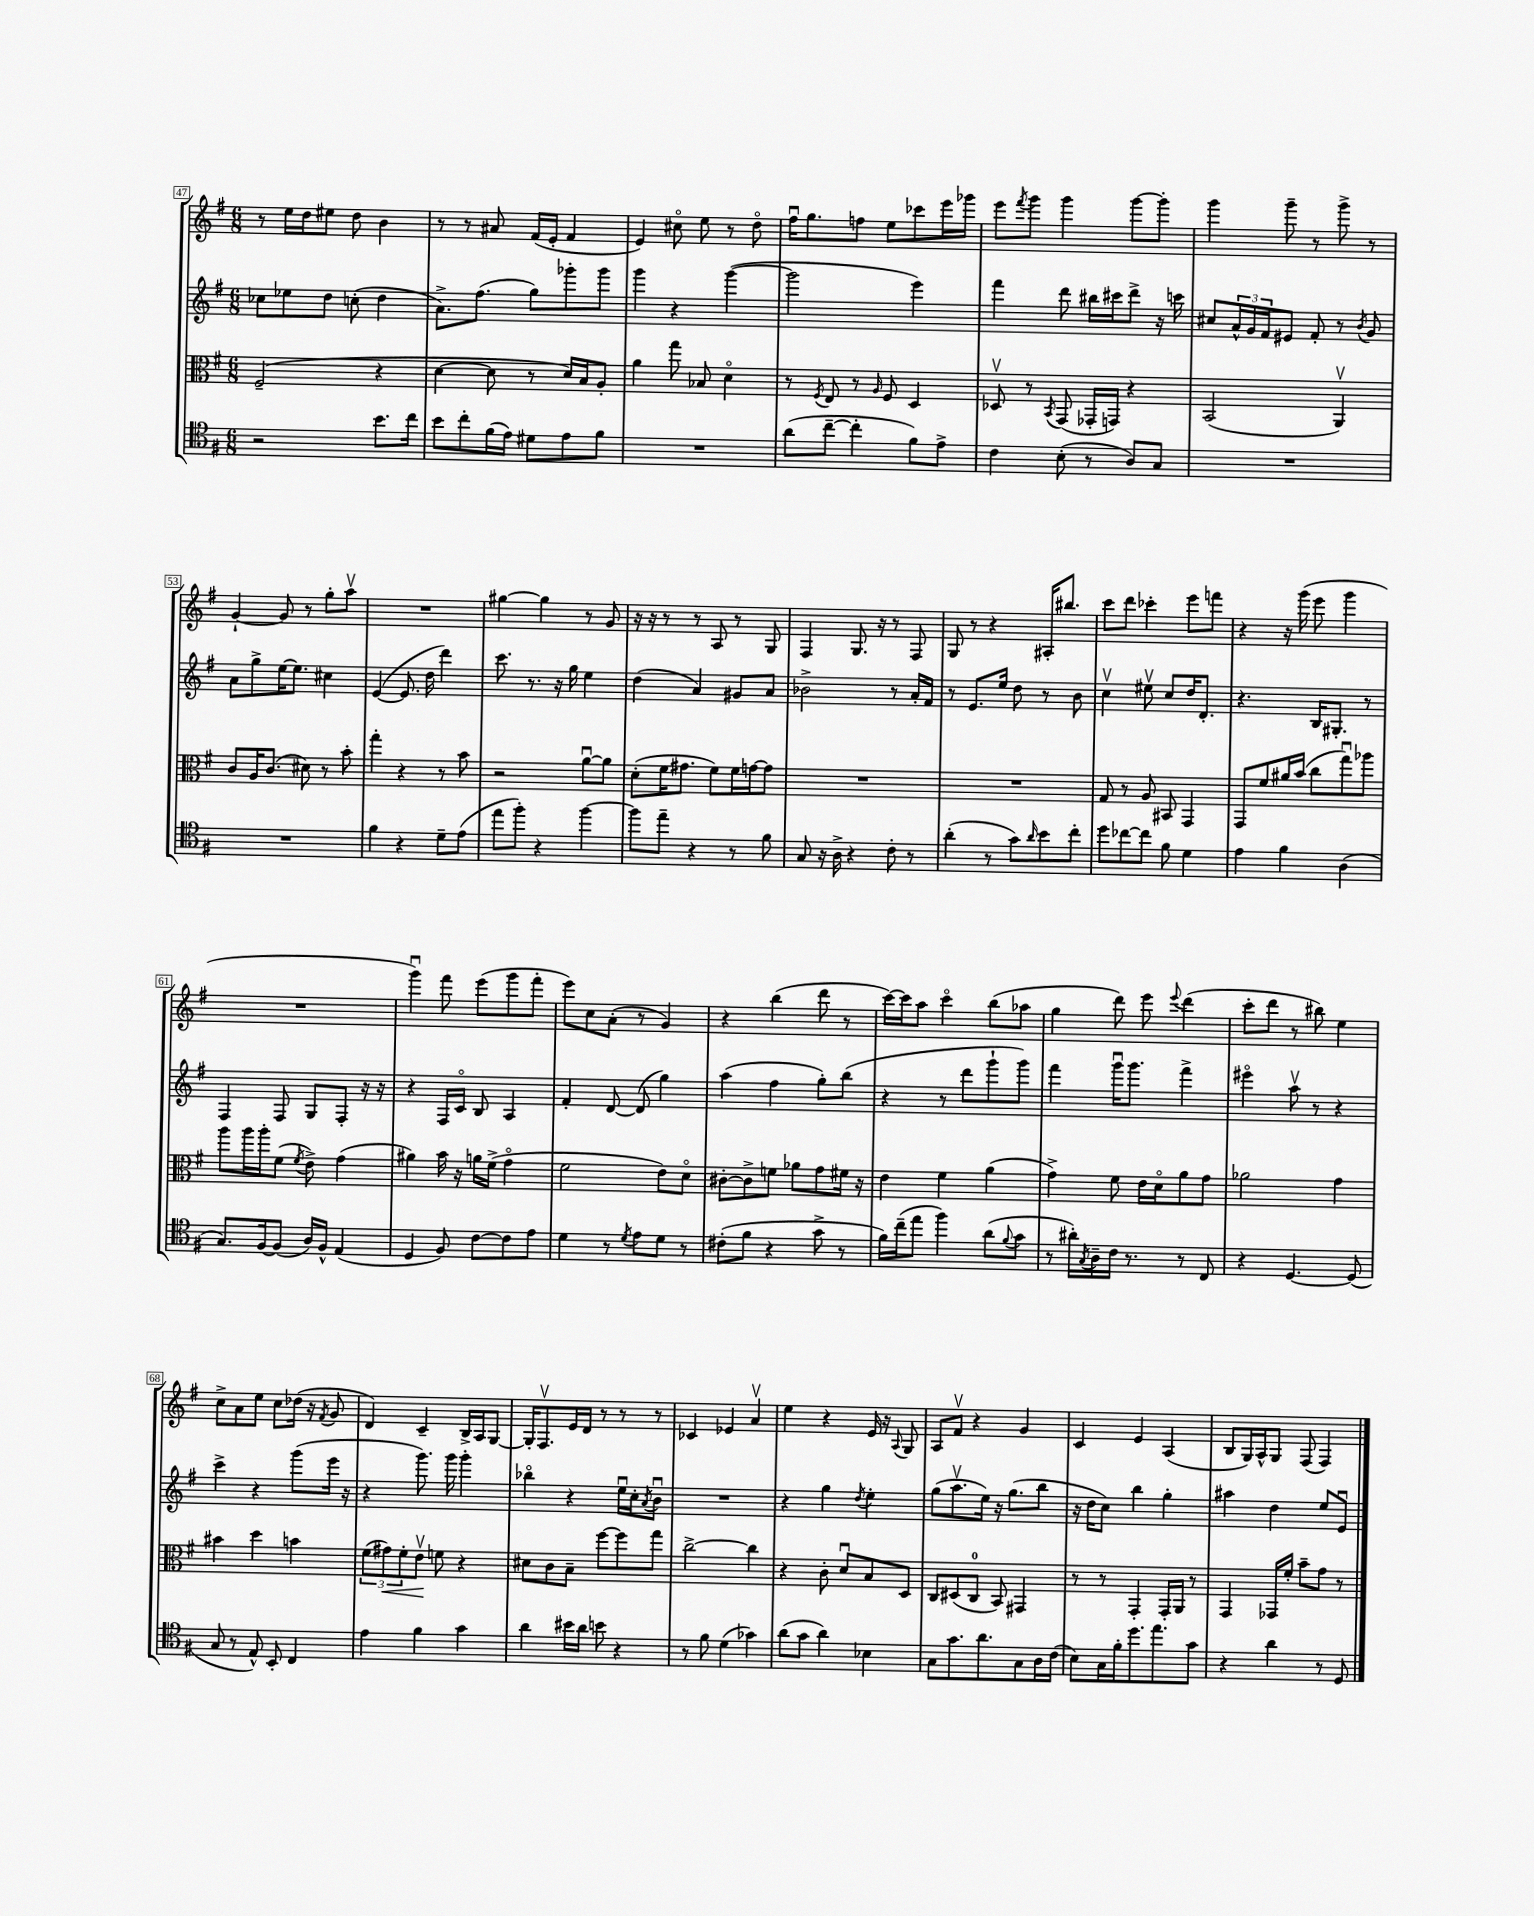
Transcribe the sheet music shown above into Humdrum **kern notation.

**kern	**kern	**kern	**kern
*staff4	*staff3	*staff2	*staff1
*clefC4	*clefC3	*clefG2	*clefG2
*k[f#]	*k[f#]	*k[f#]	*k[f#]
*M6/8	*M6/8	*M6/8	*M6/8
2r	(2F#~/	8cc-\L	8r
.	.	8ee-\	16ee\LL
.	.	.	16dd\J
.	.	8dd\J	8ee#\J
.	.	(8cc'\	8dd\
8.b\L	4r	4dd\	4b\
16cc\Jk	.	.	.
=	=	=	=
8b\L	[4d\	8.a^\L)	8r
8cc'\	.	.	8r
.	.	(8.ff#\J	.
(16f#\L	8d\]	.	8a#/
16e\JJ)	.	.	.
8d#\L	8r	8gg\L)	(16f#/LL
.	.	.	16e'/JJ
8e\	16d/LL)	8ggg-'\	4f#/
.	16B/J	.	.
8f#\J	8A'/J	8ggg-\J	.
=	=	=	=
2.r	4a\	4ggg\	4e/)
.	8gg\	4r	8cc#o\
.	8B-/	.	8ee\
.	4do\	([4ggg\	8r
.	.	.	8ddo\
=	=	=	=
(8a\L	8r	2ggg\]	16ff#u\LK
.	.	.	8.gg\
.	8qF#/	.	.
[8cc~\J	8E/	.	.
4cc'\]	8r	.	8ff\J
.	16qqA/	.	.
.	8F#/	.	8ee\L
8f#\L)	4D/	4eee\)	8ccc-\
8e^\J	.	.	16eee\L
.	.	.	16ggg-\JJ
=	=	=	=
4c\	8D-v/	4fff#\	8eee\L
.	.	.	8qfff#/
.	8r	.	8ggg\J
.	8qBB/	.	.
(8B'\	(8GG/	8ddd\	4ggg\
8r	16GG-'/LL	16bb#\LL	.
.	16GG/JJ)	16ccc#\J	.
8A/L)	4r	8ddd^\J	[8ggg\L
8G/J	.	16r	8ggg'\]J
.	.	16ccc\	.
=	=	=	=
2.r	(2BB/	8cc#/L	4ggg\
.	.	24a^^/L	.
.	.	24g/	.
.	.	24f#/J	.
.	.	8e#/J	8ggg~\
.	.	8f#'/	8r
.	4AAv/)	8r	8ggg^\
.	.	8qb/	.
.	.	8g/	8r
=	=	=	=
2.r	8c/L	8a\L	[4g`/
.	16A/K	8gg^\	.
.	(8.c/J	.	.
.	.	[16ee\K	8g/]
.	.	8.ee\]J	.
.	8d#\)	.	8r
.	8r	4cc#\	8gg'\L
.	8b'\	.	8aav\J
=	=	=	=
4f#\	4gg'\	([4e/	2.r
4r	4r	8.e/]	.
.	.	16dd\	.
8d~\L	8r	4ddd\)	.
(8e\J	8b\	.	.
=	=	=	=
8ee\L	2r	8.ccc\	[4gg#\
8ff#'\J)	.	.	.
.	.	8.r	.
4r	.	.	4gg#\]
.	.	16r	.
.	.	16gg\	.
[4ff#\	[8au\L	4ee\	8r
.	8a\]J	.	8g/
=	=	=	=
8ff#\]L	(8d'\L	(4dd\	16r
.	.	.	16r
8ee~\J	16f#\K	.	8r
.	8.g#\J	.	.
4r	.	4a/)	8r
.	8f#\L)	.	8A/
8r	16f#\L	8g#/L	8r
.	[16g\J	.	.
8f#\	8g\]J	8a/J	8G/
=	=	=	=
8G/	2.r	2b-^\	4F#/
16r	.	.	.
16A^\	.	.	.
4r	.	.	8.G/
.	.	.	16r
8c'\	.	8r	8r
8r	.	16a'/LL	8F#/
.	.	16f#/JJ	.
=	=	=	=
(4a'\	2.r	8r	8G/
.	.	8.e/L	8r
8r	.	.	4r
.	.	16ee/Jk	.
8g\L)	.	8dd\	.
16qqa/	.	.	.
8b\	.	8r	16A#'/LK
.	.	.	8.bb#/J
8cc'\J	.	8b\	.
=	=	=	=
8dd\L	8G/	4ccv\	8ccc\L
[8cc-\	8r	.	8ddd\J
8cc-\]J	8A/	8ee#v\	4ccc-'\
8f#\	8BB#/	8cc/L	.
4d\	4GG/	16dd/K	8eee\L
.	.	8.d'/J	.
.	.	.	8fff\J
=	=	=	=
4e\	8GG/L	4.r	4r
.	8f#/	.	.
4f#\	16a#/L	.	16r
.	(16b/JJ	.	(16ggg\
.	8cc\L	16B/LK	8eee\
.	.	8.G#'/J	.
(4A\	8ggu\)	.	4ggg\
.	8aa-\J	8r	.
=	=	=	=
8.G/L)	8aa\L	4F#/	2.r
.	16aa\L	.	.
[16F#/k	16aa'\J	.	.
(8F#/]J	(8f#\J	8F#/	.
.	8qf#/	.	.
16A/LL)	8e^\)	8G/L	.
16F#^^/JJ	.	.	.
(4E/	(4g\	8F#'/J	.
.	.	16r	.
.	.	16r	.
=	=	=	=
4D/	4a#\)	4r	4gggu\)
8F#/)	16b\	16F#/LL	8fff#\
.	16r	16co/JJ	.
[8c\L	16a\LL	8B/	(8eee\L
.	(16f#^\JJ	.	.
8c\]	4go\	4A/	8ggg\
8e\J	.	.	8fff#'\J
=	=	=	=
4d\	2f#\	4f#'/	8eee\L)
.	.	.	8cc\
8r	.	[8d/	(8a'\J
8qd/	.	.	.
8e\L	.	(8d/]	8r
8d\J	8e\L)	4gg\)	4g/)
8r	8do\J	.	.
=	=	=	=
(8c#'\L	[8c#'\L	(4aa\	4r
8f#\J	8c#^\]	.	.
4r	8f\J	4ff#\	(4bb\
.	8a-\L	.	.
8g^\	8g\	8gg'\L)	8ddd\
8r	16f#\Jk	(8bb\J	8r
.	16r	.	.
=	=	=	=
16f#\LL)	4e\	4r	[16ccc\LL)
(16cc~\J	.	.	16ccc\]J
8ee\J	.	.	8aa\J
4ff#\)	4f#\	8r	4ccco\
.	.	8ddd\L	.
(8a\L	(4a\	8ggg`\	(8bb\L
8qqf#/	.	.	.
8g\J	.	8ggg\J)	8aa-\J
=	=	=	=
8r	4g^\)	4fff#\	4gg\
16a#'\LL)	.	.	.
8qG/	.	.	.
16A~\	.	.	.
16c\JJ	8f#\	16gggu\LK	8ddd\)
8.r	.	8.ggg\J	.
.	16e\LL	.	8eee\
.	16do\J	.	.
.	.	.	8qqeee/
8r	8a\	4fff#^\	(4ddd\
8C/	8g\J	.	.
=	=	=	=
4r	2a-\	4eee#o\	8ccc'\L
.	.	.	8ddd\J
[4.D/	.	8aav\	8r
.	.	8r	8bb#\)
.	4g\	4r	4ee\
(8D/]	.	.	.
=	=	=	=
8G/	4b#\	4ccc^\	8cc^\L
8r	.	.	8a\
8E^^/)	4dd\	4r	8ee\J
8BB'/	.	.	8cc\L
4C/	4b\	(8ggg\L	(16dd-\Jk
.	.	.	16r
.	.	.	8qf#/
.	.	16eee\Jk	8g/
.	.	16r	.
=	=	=	=
4e\	(12f#\L	4r	4d/)
.	12g#\)	.	.
.	12f#'\	.	.
4f#\	8ev\J	8.ggg\)	4c~/
.	8f\	.	.
.	.	16ggg\	.
4g\	4r	4ggg'\	16B^/LL
.	.	.	16A/J
.	.	.	[8G/J
=	=	=	=
4a\	8d#\L	4bb-o\	16G'/]LK
.	.	.	8.F#v/
.	8c\	.	.
16b#\LL	8B~\J	4r	16e/L
16a\JJ	.	.	16d/JJ
8b\	[8ff#\L	.	8r
4r	8ff#\]	16eeu\LL	8r
.	.	16cc'\J	.
.	.	8qa/	.
.	8gg\J	8bu\J	8r
=	=	=	=
8r	[2cc^\	2.r	4c-/
8f#\	.	.	.
(4d\	.	.	4e-/
4g-\)	4cc\]	.	4av/
=	=	=	=
(8a\L	4r	4r	4ee\
8g\J	.	.	.
4a\)	8c'\	4gg\	4r
.	8du/L	.	.
.	.	8qdd/	.
4B-\	8B/	4ee'\	16e/
.	.	.	16r
.	.	.	8qqA/
.	8D/J	.	8G/
=	=	=	=
8G\L	8C/L	(8gg\L	8A/L
8.g\	(8D#/	8.aav\	8f#v/J
.	8C/J	.	4r
8.a\	.	16ee\Jk)	.
.	8BB/)	16r	.
.	.	(8.gg\L	.
8G\	4GG#/	.	4g/
16A\L	.	8bb\J	.
(16c\JJ	.	.	.
=	=	=	=
8B\L)	8r	16r	4c/
.	.	16dd\LK	.
16G\L	8r	8cc\J)	.
16f#'\J	.	.	.
8.dd\	4GG'/	4bb\	4e/
8.ee\	.	.	.
.	16GG'/LL	4gg'\	(4A/
.	16AA/JJ	.	.
8g\J	8r	.	.
=	=	=	=
4r	4GG/	4aa#\	8B/L
.	.	.	16G/L)
.	.	.	16A^^/J
4a\	16GG-/LL	4dd\	8G/J
.	16f#'/JJ	.	.
.	8b~\L	.	(8F#/
8r	8g\J	8ee/L	4F#/)
8D/	8r	8eu/J	.
==	==	==	==
*-	*-	*-	*-
